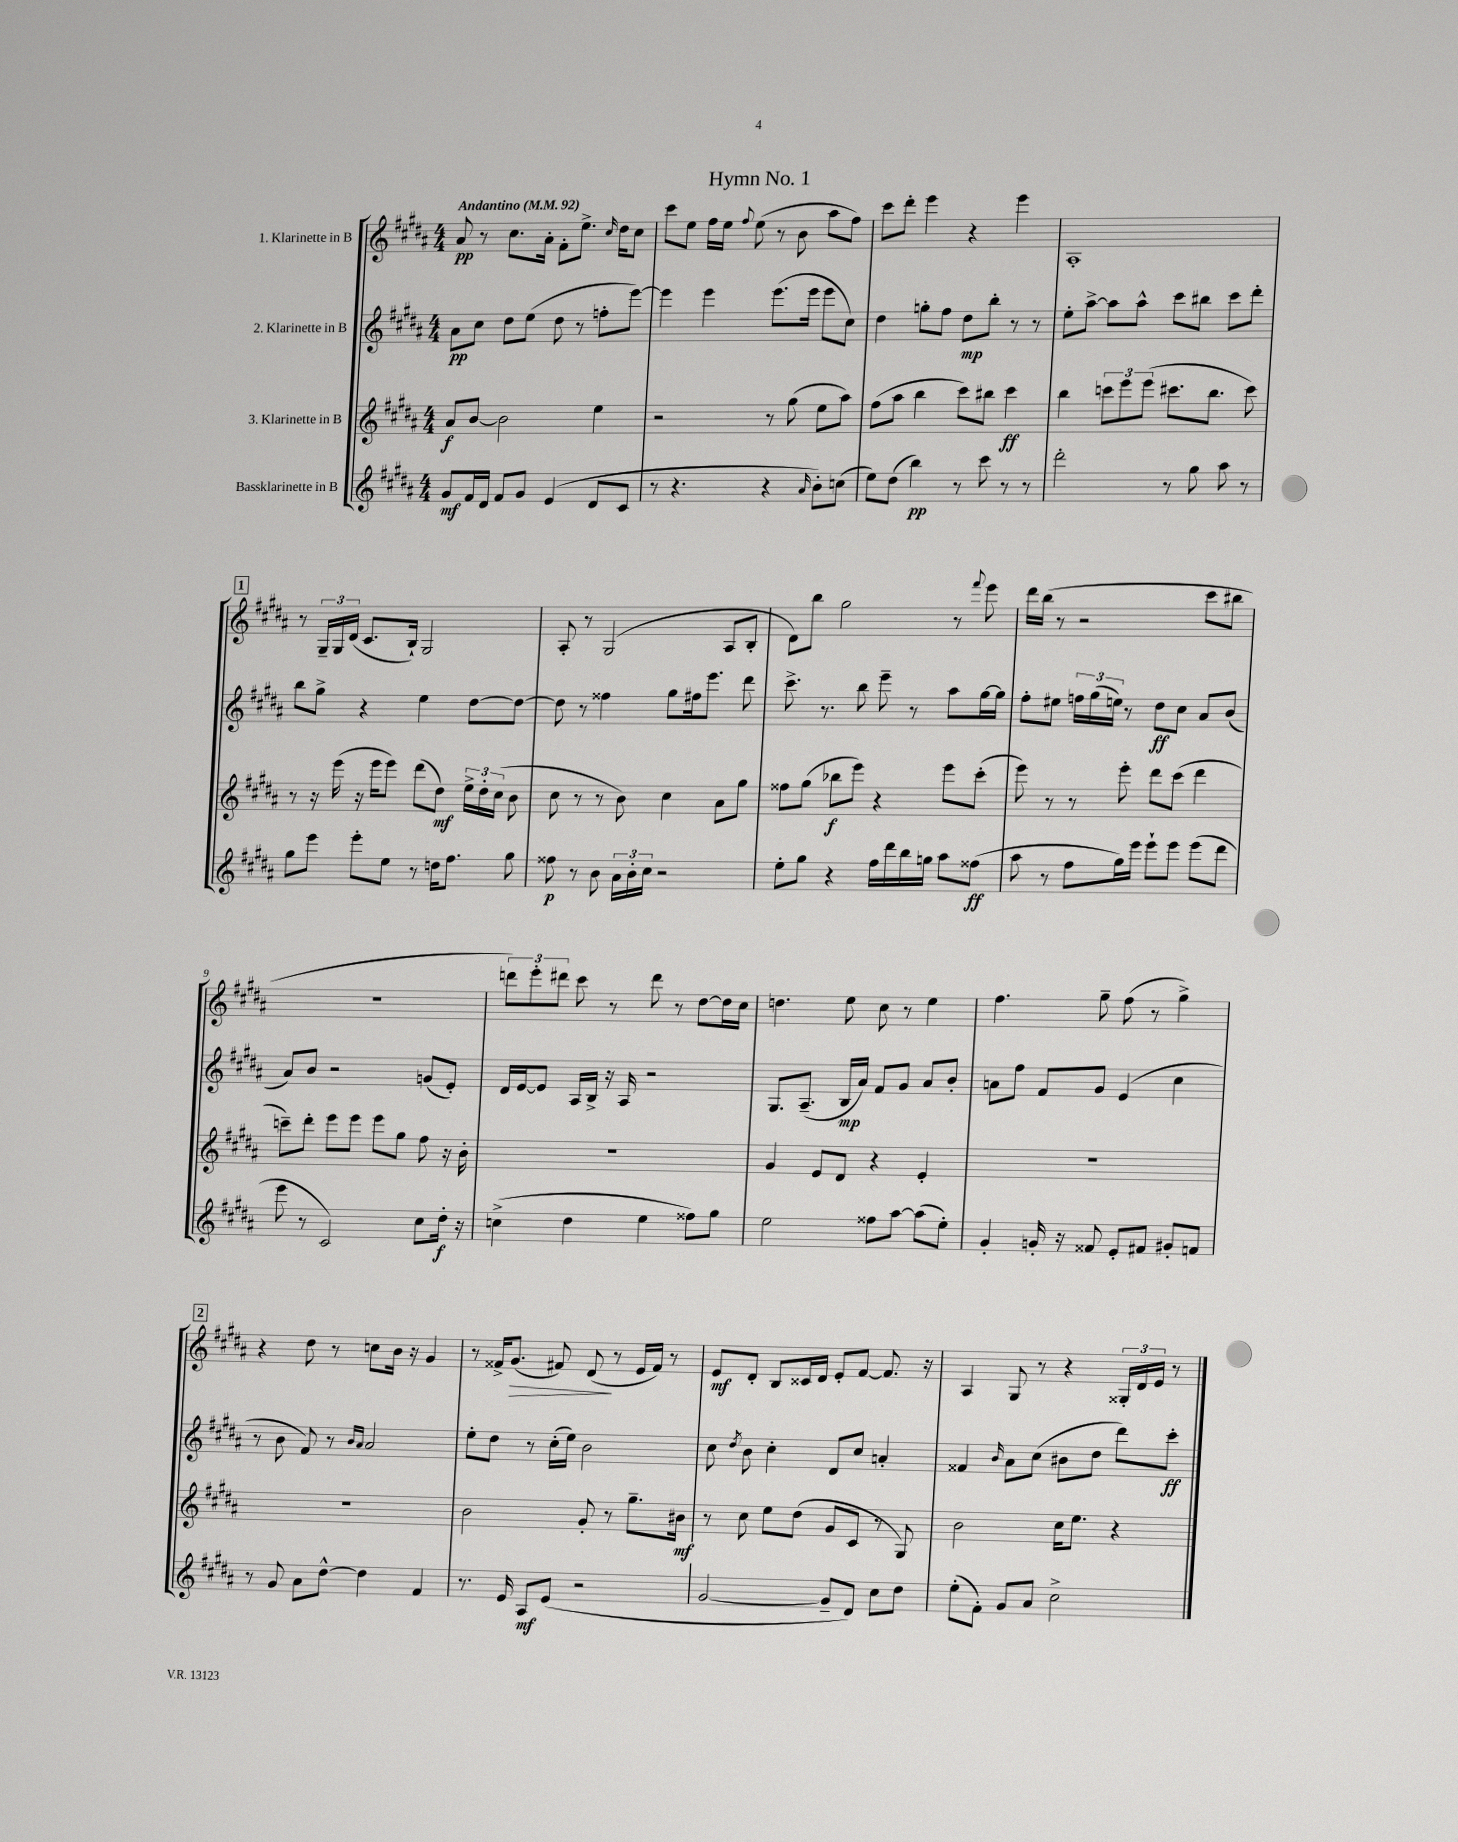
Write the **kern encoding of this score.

**kern	**kern	**kern	**kern
*staff4	*staff3	*staff2	*staff1
*clefG2	*clefG2	*clefG2	*clefG2
*k[f#c#g#d#a#]	*k[f#c#g#d#a#]	*k[f#c#g#d#a#]	*k[f#c#g#d#a#]
*M4/4	*M4/4	*M4/4	*M4/4
*MM92	*MM92	*MM92	*MM92
8g#	8a#	8a#	8a#
16f#	[8b	8cc#	8r
16d#	.	.	.
8f#	2b]	8dd#	8.cc#
8g#	.	(8ee	.
.	.	.	16a#'
(4e	.	8dd#	8f#'
.	.	8r	8.ee^
8d#	4ee	8ff'	.
.	.	.	16qqcc#
.	.	.	16dd#
8c#	.	[8eee)	8cc#
=	=	=	=
8r	2r	4eee]	8ccc#
4.r	.	.	8ee
.	.	4eee	16ff#
.	.	.	16ee
.	.	.	8qqff#
.	.	.	(8ee
4r	8r	(8.eee	8r
.	(8gg#	.	8b
.	.	16eee	.
16qqa#	.	.	.
8b')	8ee	8eee	8aa#
(8cc	8aa#)	8cc#)	8ff#)
=	=	=	=
8ee)	(8ff#	4dd#	8ccc#
(8dd#	8aa#	.	8ddd#'
4bb)	4bb	8gg'	4eee
.	.	8ff#	.
8r	8ccc#)	8dd#	4r
8ccc#	8bb#	8bb'	.
8r	4ccc#	8r	4eee
8r	.	8r	.
=	=	=	=
2ddd#'	4bb	8ee'	1A#'
.	.	[8aa#^	.
.	12ccc	8aa#]	.
.	12eee	.	.
.	.	8aa#^^	.
.	(12eee	.	.
8r	8.ccc#	8ccc#	.
8gg#	.	8bb#	.
.	8.bb	.	.
8aa#	.	8ccc#	.
8r	8ccc#)	8ddd#'	.
=	=	=	=
8gg#	8r	8bb	8r
8eee	16r	8gg#^	24G#~
.	.	.	24G#
.	(16eee	.	.
.	.	.	(24d#
8eee'	16r	4r	8.c#
.	16eee	.	.
8ee	8eee)	.	.
.	.	.	16B`)
8r	(8ddd#	4ee	2G#
16dd	8dd#)	.	.
8.ff#	.	.	.
.	24ee^	[8dd#	.
.	24dd#'	.	.
.	(24cc#	.	.
8gg#	8b	8dd#_	.
=	=	=	=
8ff##	8cc#	8dd#]	8A#'
8r	8r	8r	8r
8b	8r	4ff##	(2G#
24a#	8b)	.	.
24b'	.	.	.
24cc#	.	.	.
2r	4cc#	8gg#	.
.	.	16ff#	.
.	.	8.eee	.
.	8a#	.	8A#
.	8gg#	8ddd#	8B'
=	=	=	=
8ee'	8ff##	8.ccc#^	8d#)
8gg#	(8gg#	.	8bb
.	.	8.r	.
4r	8bb-	.	2gg#
.	8eee)	8bb	.
16ff#	4r	8eee~	.
16ddd#	.	.	.
16bb	.	8r	.
16gg	.	.	.
8aa#	8eee	8aa#	8r
.	.	.	8qqfff#
(8ff##	(8ccc#'	[16gg#	8eee
.	.	16gg#]	.
=	=	=	=
8aa#	8eee)	8ff#'	16ddd#
.	.	.	(16bb
8r	8r	8ee#	8r
8ff#	8r	24ff	2r
.	.	(24gg#	.
.	.	24ee)	.
16gg#)	8eee'	8r	.
16eee	.	.	.
8eee`	8ddd#	8dd#	.
8eee	(8ccc#	8cc#	.
(8eee	4ddd#	8a#	8ccc#
8ddd#	.	(8b	8bb#
=	=	=	=
8eee	8ccc~)	8a#)	1r
8r	8ddd#'	8b	.
2c#)	8eee	2r	.
.	8eee	.	.
.	8eee	.	.
.	8gg#	.	.
8cc#	8ff#	(8g	.
16dd#'	16r	8e')	.
16r	16b'	.	.
=	=	=	=
(4cc^	1r	16d#	12ddd)
.	.	[16e	.
.	.	.	12eee'
.	.	8e]	.
.	.	.	12ddd#
4dd#	.	16A#	8ccc#
.	.	16B^	.
.	.	16r	8r
.	.	16A#	.
4ee	.	2r	8ddd#
.	.	.	8r
8ff##)	.	.	[8dd#
8gg#	.	.	16dd#]
.	.	.	16cc#
=	=	=	=
2ee	4g#	8.G#	4.dd
.	.	(8.A#~	.
.	8e	.	.
.	8d#	16B	8ee
.	.	16a#)	.
8ff##	4r	8f#	8cc#
[8aa#	.	8g#	8r
(8aa#]	4e'	8a#	4ee
8ee')	.	8b'	.
=	=	=	=
4g#'	1r	8a	4.ff#
.	.	8ff#	.
16g'	.	8f#	.
16r	.	.	.
8f##	.	8g#	8gg#~
8e'	.	(4e	(8ff#
8f#	.	.	8r
8g#'	.	4cc#	4gg#^)
8f	.	.	.
=	=	=	=
8r	1r	8r	4r
8g#	.	8b	.
8a#	.	8f#)	8dd#
[8dd#^^	.	8r	8r
.	.	16qqb	.
.	.	16qqa#	.
4dd#]	.	2a#	8cc
.	.	.	16b
.	.	.	16r
4f#	.	.	4g#
=	=	=	=
8.r	2b	8ee'	8r
.	.	8dd#	16f##^
16e	.	.	(8.g#
8A#	.	8r	.
(8e	.	(16cc#'	8f#)
.	.	16ee)	.
2r	8g#'	2b	(8d#
.	8r	.	8r
.	8.gg#~	.	16e
.	.	.	16f#)
.	.	.	8r
.	16b#	.	.
=	=	=	=
[2g#	8r	8cc#	8e
.	.	8qdd#	.
.	8cc#	8b	8d#'
.	8ee	4cc#'	8B
.	(8dd#	.	16c##
.	.	.	16d#
8g#~]	8g#	8d#	8e'
8d#)	8c#	8cc#	[8f#
8cc#	8r	4a'	8.f#]
8dd#	8G#)	.	.
.	.	.	16r
=	=	=	=
(8ee'	2b	4f##	4A#
8f#')	.	.	.
.	.	16qqb	.
8g#	.	8a#	8G#
8a#	.	(8cc#	8r
2cc#^	16cc#	8b#	4r
.	8.ee	.	.
.	.	8dd#	.
.	4r	8ddd#)	24G##'
.	.	.	24d#
.	.	.	24e
.	.	8ccc#'	8r
==	==	==	==
*-	*-	*-	*-
